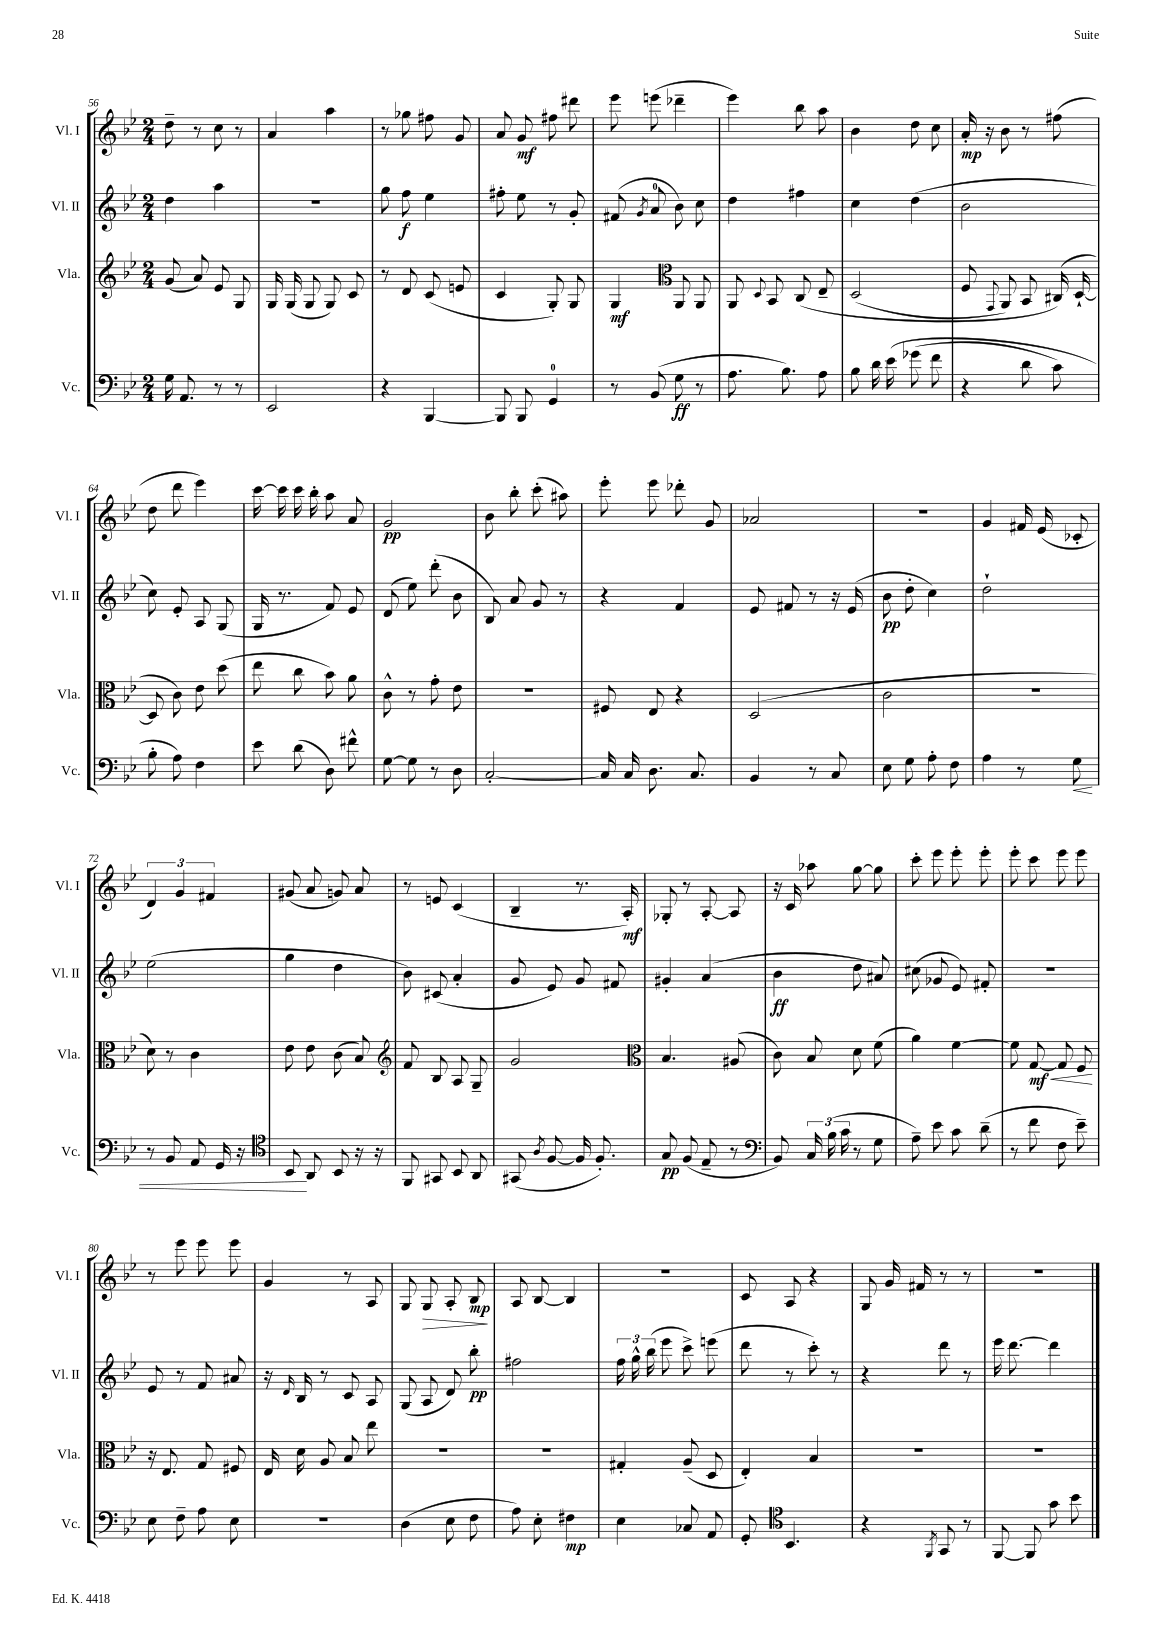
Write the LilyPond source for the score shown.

<<
\new StaffGroup <<
\new Staff = "s0" \with { instrumentName = "Vl. I" shortInstrumentName = "Vl. I" } {
    \clef treble \key bes \major \numericTimeSignature \time 2/4
    \autoBeamOff d''8-- r8 c''8 r8 |
    a'4 a''4 |
    r8 ges''8 fis''8 g'8 |
    a'8 g'8\mf fis''8 dis'''8 |
    ees'''8 e'''8( des'''4-- |
    ees'''4) bes''8 a''8 |
    bes'4 d''8 c''8 |
    a'16-.\mp r16 bes'8 r8 fis''8( |
    d''8 d'''8 ees'''4) |
    c'''16~ c'''16 c'''16 bes''16-. a''8 a'8 |
    g'2\pp |
    bes'8 bes''8-. c'''8-.( ais''8) |
    ees'''8-. ees'''8 des'''8-. g'8 |
    aes'2 |
    R2 |
    g'4 fis'16 ees'16( ces'8-. |
    \tuplet 3/2 { d'4) g'4 fis'4 } |
    gis'8( a'8 g'8) a'8 |
    r8 e'8 c'4( |
    bes4-- r8. a16-.\mf) |
    ges8-. r8 a8~-. a8 |
    r16 c'16 aes''8 g''8~ g''8 |
    c'''8-. ees'''8 ees'''8-. ees'''8-. |
    ees'''8-. c'''8 ees'''8 ees'''8 |
    r8 ees'''8 ees'''8 ees'''8 |
    g'4 r8 a8 |
    g8 g8\> a8-. bes8\mp\! |
    a8 bes8~ bes4 |
    r2 |
    c'8 a8 r4 |
    g8 g'16 fis'16 r8 r8 |
    R2 \bar "|." |
}
\new Staff = "s1" \with { instrumentName = "Vl. II" shortInstrumentName = "Vl. II" } {
    \clef treble \key bes \major \numericTimeSignature \time 2/4
    \autoBeamOff d''4 a''4 |
    r2 |
    g''8 f''8\f ees''4 |
    fis''8-. ees''8 r8 g'8-. |
    fis'8( \acciaccatura { g'8 } a'8-0 bes'8) c''8 |
    d''4 fis''4 |
    c''4 d''4( |
    bes'2 |
    c''8) ees'8-. a8 g8( |
    g16 r8. f'8) ees'8 |
    d'8( ees''8) d'''8-.( bes'8 |
    bes8) a'8 g'8 r8 |
    r4 f'4 |
    ees'8 fis'8 r8 r16 ees'16( |
    bes'8\pp d''8-. c''4) |
    d''2-! |
    ees''2( |
    g''4 d''4 |
    bes'8) cis'8( a'4-. |
    g'8 ees'8) g'8 fis'8 |
    gis'4-. a'4( |
    bes'4\ff d''8 ais'8) |
    cis''8( ges'8 ees'8) fis'8-. |
    R2 |
    ees'8 r8 f'8 ais'8 |
    r16 \grace { d'16 } bes16 r8 c'8 a8 |
    g8( a8 d'8) bes''8-.\pp |
    fis''2 |
    \tuplet 3/2 { f''16 g''16-^ bes''16( } ees'''8 c'''8->) e'''8( |
    d'''8 r8 c'''8-.) r8 |
    r4 d'''8 r8 |
    ees'''16 d'''8.~ d'''4 \bar "|." |
}
\new Staff = "s2" \with { instrumentName = "Vla." shortInstrumentName = "Vla." } {
    \clef treble \key bes \major \numericTimeSignature \time 2/4
    \autoBeamOff g'8( a'8) ees'8 g8 |
    g16 g16( g8 g8) c'8 |
    r8 d'8 c'8( e'8 |
    c'4 g8-.) g8 |
    g4\mf \clef alto a,8 a,8 |
    a,8 \appoggiatura { d8 } bes,8 c8\( ees8-- |
    d2( |
    f8 \appoggiatura { g,8 } a,8) bes,8 cis16(\) d16~-! |
    d8 c'8) ees'8 d''8( |
    ees''8 c''8 bes'8) a'8 |
    c'8-^ r8 g'8-. ees'8 |
    r2 |
    fis8 ees8 r4 |
    d2( |
    c'2 |
    R2 |
    d'8) r8 c'4 |
    ees'8 ees'8 c'8( bes8) |
    \clef treble f'8 bes8 a8 g8-- |
    g'2 |
    \clef alto bes4. ais8( |
    c'8) bes8 d'8 f'8( |
    a'4) f'4~ |
    f'8 g8~\mf\< g8 f8\! |
    r16 ees8. g8 fis8 |
    ees16 d'16 a8 bes8 ees''8 |
    R2 |
    R2 |
    gis4-. a8--( d8 |
    ees4-.) bes4 |
    r2 |
    R2 \bar "|." |
}
\new Staff = "s3" \with { instrumentName = "Vc." shortInstrumentName = "Vc." } {
    \clef bass \key bes \major \numericTimeSignature \time 2/4
    \autoBeamOff g16 a,8. r8 r8 |
    ees,2 |
    r4 bes,,4~ |
    bes,,8 bes,,8 g,4-0 |
    r8 bes,8( g8\ff r8 |
    a8. bes8.) a8 |
    bes8 d'16 ees'16\( ges'8( f'8 |
    r4 d'8 c'8) |
    bes8-. a8\) f4 |
    ees'8 d'8( d8) fis'8-^ |
    g8~ g8 r8 d8 |
    c2~-. |
    c16 c16 d8. c8. |
    bes,4 r8 c8 |
    ees8 g8 a8-. f8 |
    a4 r8 g8\< |
    r8 bes,8 a,8 g,16 r16 |
    \clef tenor bes,8\! a,8 bes,8 r16 r16 |
    f,8 gis,8 bes,8 a,8 |
    gis,8( \acciaccatura { a8 } f8~ f16 f8.-.) |
    g8\pp f8( ees8-- r8 |
    \clef bass bes,8) \tuplet 3/2 { c16 bes16( c'16 } r8 g8 |
    a8--) ees'8 c'8 d'8--( |
    r8 f'8 f8 ees'8--) |
    ees8 f8-- a8 ees8 |
    r2 |
    d4( ees8 f8 |
    a8) ees8-. fis4\mp |
    ees4 ces8 a,8 |
    g,8-. \clef tenor bes,4. |
    r4 \acciaccatura { f,8 } g,8 r8 |
    f,8~ f,8 g'8 bes'8 \bar "|." |
}
>>
>>
\layout { \context { \Score currentBarNumber = #56 } }
